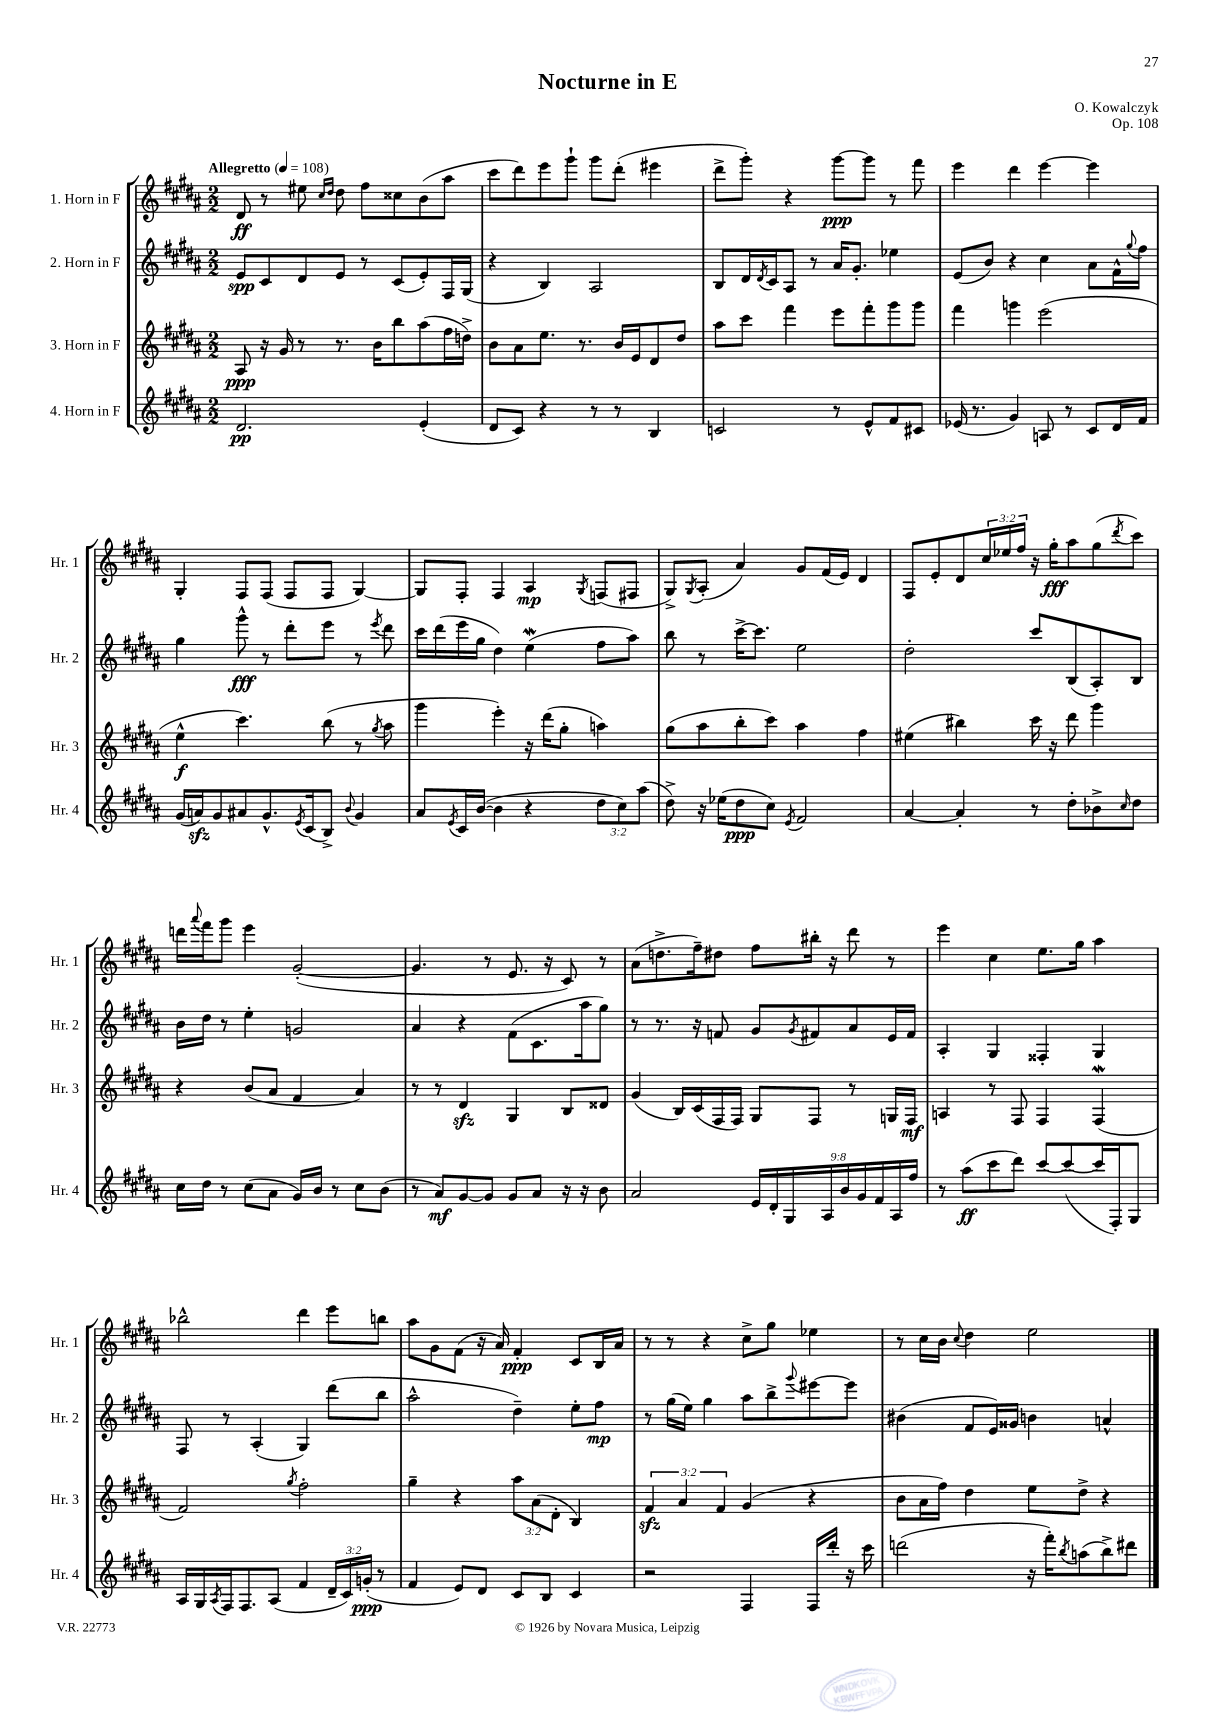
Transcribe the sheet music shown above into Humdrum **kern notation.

**kern	**dynam	**kern	**dynam	**kern	**dynam	**kern	**dynam
*part4	*part4	*part3	*part3	*part2	*part2	*part1	*part1
*staff4	*staff4	*staff3	*staff3	*staff2	*staff2	*staff1	*staff1
*I"4. Horn in F	*	*I"3. Horn in F	*	*I"2. Horn in F	*	*I"1. Horn in F	*
*I'Hr. 4	*	*I'Hr. 3	*	*I'Hr. 2	*	*I'Hr. 1	*
*clefG2	*	*clefG2	*	*clefG2	*	*clefG2	*
*k[f#c#g#d#a#]	*	*k[f#c#g#d#a#]	*	*k[f#c#g#d#a#]	*	*k[f#c#g#d#a#]	*
*M2/2	*	*M2/2	*	*M2/2	*	*M2/2	*
*MM108	*	*MM108	*	*MM108	*	*MM108	*
=1	=1	=1	=1	=1	=1	=1	=1
!	!	!	!	!	!	!LO:TX:a:B:t=Allegretto	!
2.d#/	pp	8A#/	ppp	8e/L	spp	8d#/	ff
.	.	16r	.	8c#/	.	8r	.
.	.	16g#/	.	.	.	.	.
.	.	8r	.	8d#/	.	8ee#X\	.
.	.	.	.	.	.	16qqcc#/LL	.
.	.	.	.	.	.	16qqdd#/JJ	.
.	.	8.r	.	8e/J	.	8dd#\	.
.	.	.	.	8r	.	8ff#\L	.
.	.	16b\KL	.	.	.	.	.
.	.	8bb\	.	(8c#/L	.	8cc##X\	.
(4e'/	.	(8aa#\	.	8e'/)	.	(8b\	.
.	.	16ff#\L	.	16F#/L	.	8aa#\J	.
.	.	16ddn^\JJ)	.	(16G#/JJ	.	.	.
=2	=2	=2	=2	=2	=2	=2	=2
8d#/L	.	8b\L	.	4r	.	8ccc#\L	.
8c#/J)	.	8a#\	.	.	.	8ddd#\)	.
4r	.	8.ee\J	.	4B/)	.	8eee\	.
.	.	.	.	.	.	8ggg#`\J	.
.	.	8.r	.	.	.	.	.
8r	.	.	.	2A#/	.	8ggg#\L	.
8r	.	16b/LL	.	.	.	(8ddd#'\J	.
.	.	16e/J	.	.	.	.	.
4B/	.	8d#/	.	.	.	4eee#X\	.
.	.	8dd#/J	.	.	.	.	.
=3	=3	=3	=3	=3	=3	=3	=3
2cn/	.	8aa#\L	.	8B/L	.	8ddd#^\L	.
.	.	8ccc#\J	.	16d#/L	.	8ggg#'\J)	.
.	.	.	.	8qd#/	.	.	.
.	.	.	.	16c#/J	.	.	.
.	.	4fff#\	.	8A#/J	.	4r	.
.	.	.	.	8r	.	.	.
8r	.	8eee\L	.	16a#/KL	.	[8ggg#\L	ppp
.	.	.	.	8.g#'/J	.	.	.
8e^^/L	.	8fff#'\	.	.	.	8ggg#\J]	.
8f#/	.	8ggg#\	.	4ee-X\	.	8r	.
8c#X/J	.	8ggg#\J	.	.	.	8fff#\	.
=4	=4	=4	=4	=4	=4	=4	=4
(16e-X/	.	4fff#\	.	(8e/L	.	4eee\	.
8.r	.	.	.	.	.	.	.
.	.	.	.	8b/J)	.	.	.
4g#/)	.	4gggn\	.	4r	.	4ddd#\	.
8An/	.	(2eee\	.	4cc#\	.	[4eee\	.
8r	.	.	.	.	.	.	.
8c#/L	.	.	.	8a#\L	.	4eee\]	.
16d#/L	.	.	.	16f#^^\L	.	.	.
.	.	.	.	8qqgg#/	.	.	.
16f#/JJ	.	.	.	16ff#\JJ	.	.	.
!!LO:LB:g=z
=5	=5	=5	=5	=5	=5	=5	=5
(16g#/LL	.	4ee^^\	f	4gg#\	.	4G#'/	.
16anzz/J)	.	.	.	.	.	.	.
8g#/	.	.	.	.	.	.	.
8a#X/	.	4.ccc#\)	.	8ggg#^^\	fff	8F#/L	.
8.g#^^/	.	.	.	8r	.	(8F#/J	.
.	.	.	.	8ddd#'\L	.	8F#/L	.
8qe/	.	.	.	.	.	.	.
(16c#/k	.	.	.	.	.	.	.
8B^/J)	.	(8bb\	.	8eee\J	.	8F#/J	.
8qqb/	.	.	.	.	.	.	.
4g#/	.	8r	.	8r	.	[4G#/)	.
.	.	8qgg#/	.	8qeee/	.	.	.
.	.	8aa#\	.	8ddd#\	.	.	.
=6	=6	=6	=6	=6	=6	=6	=6
8a#/L	.	4ggg#\	.	16ccc#\LL	.	8G#/L]	.
.	.	.	.	(16ddd#\	.	.	.
8qe/	.	.	.	.	.	.	.
16c#/L	.	.	.	16eee\	.	8F#'/J	.
([16b/JJ	.	.	.	16gg#\JJ	.	.	.
4b\]	.	4eee'\)	.	4dd#\)	.	4F#/	.
4r	.	16r	.	(4eew\	.	4A#/	mp
.	.	(16ddd#\KL	.	.	.	.	.
.	.	8gg#'\J	.	.	.	.	.
.	.	.	.	.	.	8qG#/	.
12dd#\L	.	4aan\)	.	8ff#\L	.	(8Fn/L	.
12cc#\)	.	.	.	.	.	.	.
.	.	.	.	8aa#\J)	.	8F#X/J	.
(12aa#\J	.	.	.	.	.	.	.
=7	=7	=7	=7	=7	=7	=7	=7
8dd#^\)	.	(8gg#\L	.	8bb\	.	8G#^/L)	.
.	.	.	.	.	.	8qG#/	.
16r	.	8aa#\	.	8r	.	(8A#'/J	.
(16ee-X\KL	.	.	.	.	.	.	.
8dd#\	ppp	8bb'\	.	[16ccc#^\KL	.	4a#/)	.
.	.	.	.	8.ccc#\J]	.	.	.
8cc#\J)	.	8ccc#\J)	.	.	.	.	.
8qe/	.	.	.	.	.	.	.
2f#/	.	4aa#\	.	2ee\	.	8g#/L	.
.	.	.	.	.	.	(16f#/L	.
.	.	.	.	.	.	16e/JJ)	.
.	.	4ff#\	.	.	.	4d#/	.
=8	=8	=8	=8	=8	=8	=8	=8
[4a#/	.	(4ee#X\	.	2dd#'\	.	8F#/L	.
.	.	.	.	.	.	8e'/	.
4a#'/]	.	4bb#X\)	.	.	.	8d#/	.
.	.	.	.	.	.	24cc#/L	.
.	.	.	.	.	.	24ee-X/	.
.	.	.	.	.	.	24ff#/JJ	.
8r	.	16ccc#\	.	8ccc#/L	.	16r	.
.	.	16r	.	.	.	16gg#'\KL	fff
8dd#'\L	.	8ddd#\	.	(8B/	.	8aa#\	.
8b-X^\	.	4ggg#\	.	8A#'/)	.	(8gg#\	.
16qqcc#/	.	.	.	.	.	8qddd#/	.
8dd#\J	.	.	.	8B/J	.	8ccc#\J)	.
!!LO:LB:g=z
=9	=9	=9	=9	=9	=9	=9	=9
16cc#\LL	.	4r	.	16b\LL	.	16dddn\LL	.
.	.	.	.	.	.	8qqaaa#/	.
16dd#\JJ	.	.	.	16dd#\JJ	.	16fff#\J	.
8r	.	.	.	8r	.	8ggg#\J	.
(8cc#\L	.	(8b/L	.	4ee'\	.	4eee\	.
8a#\J	.	8a#/J	.	.	.	.	.
16g#/LL)	.	4f#/	.	2gn/	.	([2g#'/	.
16b/JJ	.	.	.	.	.	.	.
8r	.	.	.	.	.	.	.
8cc#\L	.	4a#/)	.	.	.	.	.
(8b\J	.	.	.	.	.	.	.
=10	=10	=10	=10	=10	=10	=10	=10
8r	.	8r	.	4a#/	.	4.g#/]	.
8a#/L)	mf	8r	.	.	.	.	.
[8g#/	.	4d#zz/	.	4r	.	.	.
8g#/J]	.	.	.	.	.	8r	.
8g#/L	.	4G#/	.	(8f#\L	.	8.e/	.
8a#/J	.	.	.	8.c#\	.	.	.
.	.	.	.	.	.	16r	.
16r	.	8B/L	.	.	.	8c#/)	.
16r	.	.	.	16aa#\k	.	.	.
8b\	.	8d##X/J	.	8gg#\J)	.	8r	.
=11	=11	=11	=11	=11	=11	=11	=11
2a#/	.	(4g#/	.	8r	.	(8a#\L	.
.	.	.	.	8.r	.	8.ddn^\	.
.	.	16B/LL)	.	.	.	.	.
.	.	(16c#/	.	16r	.	16ff#~\k)	.
.	.	16F#/	.	8fn/	.	8dd#X\J	.
.	.	16F#/JJ)	.	.	.	.	.
18e/LL	.	8G#/L	.	8g#/L	.	8ff#\L	.
18d#'/	.	.	.	.	.	.	.
18G#/	.	.	.	.	.	.	.
.	.	.	.	8qg#/	.	.	.
.	.	8F#/J	.	8f#X/	.	16bb#X'\Jk	.
18A#/	.	.	.	.	.	.	.
.	.	.	.	.	.	16r	.
18b/	.	.	.	.	.	.	.
.	.	8r	.	8a#/	.	8ddd#\	.
18g#/	.	.	.	.	.	.	.
18f#/	.	.	.	.	.	.	.
.	.	16Gn/LL	.	16e/L	.	8r	.
18A#/	.	.	.	.	.	.	.
.	.	16F#/JJ	mf	16f#/JJ	.	.	.
18ff#/JJ	.	.	.	.	.	.	.
=12	=12	=12	=12	=12	=12	=12	=12
8r	.	4An/	.	4A#'/	.	4eee\	.
(8aa#\L	ff	.	.	.	.	.	.
8ccc#\	.	8r	.	4G#/	.	4cc#\	.
8ddd#\J)	.	8F#/	.	.	.	.	.
[8ccc#/L	.	4F#/	.	4F##X'/	.	8.ee\L	.
(8ccc#/_	.	.	.	.	.	.	.
.	.	.	.	.	.	16gg#\Jk	.
16ccc#/L]	.	(4F#W/	.	4G#/	.	4aa#\	.
16F#'/J)	.	.	.	.	.	.	.
8G#/J	.	.	.	.	.	.	.
!!LO:LB:g=z
=13	=13	=13	=13	=13	=13	=13	=13
16A#/LL	.	2f#/)	.	8F#/	.	2bb-X^^\	.
16G#/	.	.	.	.	.	.	.
8qA#/	.	.	.	.	.	.	.
16F#/J	.	.	.	8r	.	.	.
8.F#/	.	.	.	.	.	.	.
.	.	.	.	(4A#'/	.	.	.
(8A#/J	.	.	.	.	.	.	.
.	.	8qgg#/	.	.	.	.	.
4f#/	.	2ff#'\	.	4G#/)	.	4ddd#\	.
24d#~/LL	.	.	.	(8ddd#\L	.	8eee\L	.
24c#/)	.	.	.	.	.	.	.
(24gn'/JJ	ppp	.	.	.	.	.	.
8r	.	.	.	8bb\J	.	8bbn\J	.
=14	=14	=14	=14	=14	=14	=14	=14
4f#/	.	4gg#~\	.	2aa#^^\	.	8aa#\L	.
.	.	.	.	.	.	8g#\	.
8e/L)	.	4r	.	.	.	(8f#\J	.
8d#/J	.	.	.	.	.	16r	.
.	.	.	.	.	.	16a#/)	.
8c#/L	.	12aa#\L	.	4dd#~\)	.	4f#'/	ppp
.	.	(12a#\	.	.	.	.	.
8B/J	.	.	.	.	.	.	.
.	.	12d#'\J	.	.	.	.	.
4c#/	.	4B/)	.	8ee'\L	.	8c#/L	.
.	.	.	.	8ff#\J	mp	16B/L	.
.	.	.	.	.	.	16a#/JJ	.
=15	=15	=15	=15	=15	=15	=15	=15
2r	.	6f#zz/	.	8r	.	8r	.
.	.	.	.	(16gg#\LL	.	8r	.
.	.	6a#/	.	.	.	.	.
.	.	.	.	16ee\JJ)	.	.	.
.	.	.	.	4gg#\	.	4r	.
.	.	6f#/	.	.	.	.	.
4F#/	.	(4g#/	.	8aa#\L	.	8cc#^\L	.
.	.	.	.	8bb^\	.	8gg#\J	.
.	.	.	.	8qqggg#/	.	.	.
16F#/LL	.	4r	.	[8eee#X\	.	4ee-X\	.
16ddd#'/JJ	.	.	.	.	.	.	.
16r	.	.	.	8eee#\J]	.	.	.
16ccc#\	.	.	.	.	.	.	.
=16	=16	=16	=16	=16	=16	=16	=16
(2dddn\	.	8b\L	.	(4b#X\	.	8r	.
.	.	16a#\L	.	.	.	16cc#\LL	.
.	.	16ff#\JJ)	.	.	.	16b\JJ	.
.	.	.	.	.	.	8qqcc#/	.
.	.	4dd#\	.	8f#/L	.	4dd#\	.
.	.	.	.	16e/L)	.	.	.
.	.	.	.	16g##X/JJ	.	.	.
16r	.	8ee\L	.	4bn\	.	2ee\	.
16fff#'\KL)	.	.	.	.	.	.	.
8qbb/	.	.	.	.	.	.	.
(8aan\	.	8dd#^\J	.	.	.	.	.
8bb^\)	.	4r	.	4an^^/	.	.	.
8ddd#X\J	.	.	.	.	.	.	.
==	==	==	==	==	==	==	==
*-	*-	*-	*-	*-	*-	*-	*-
